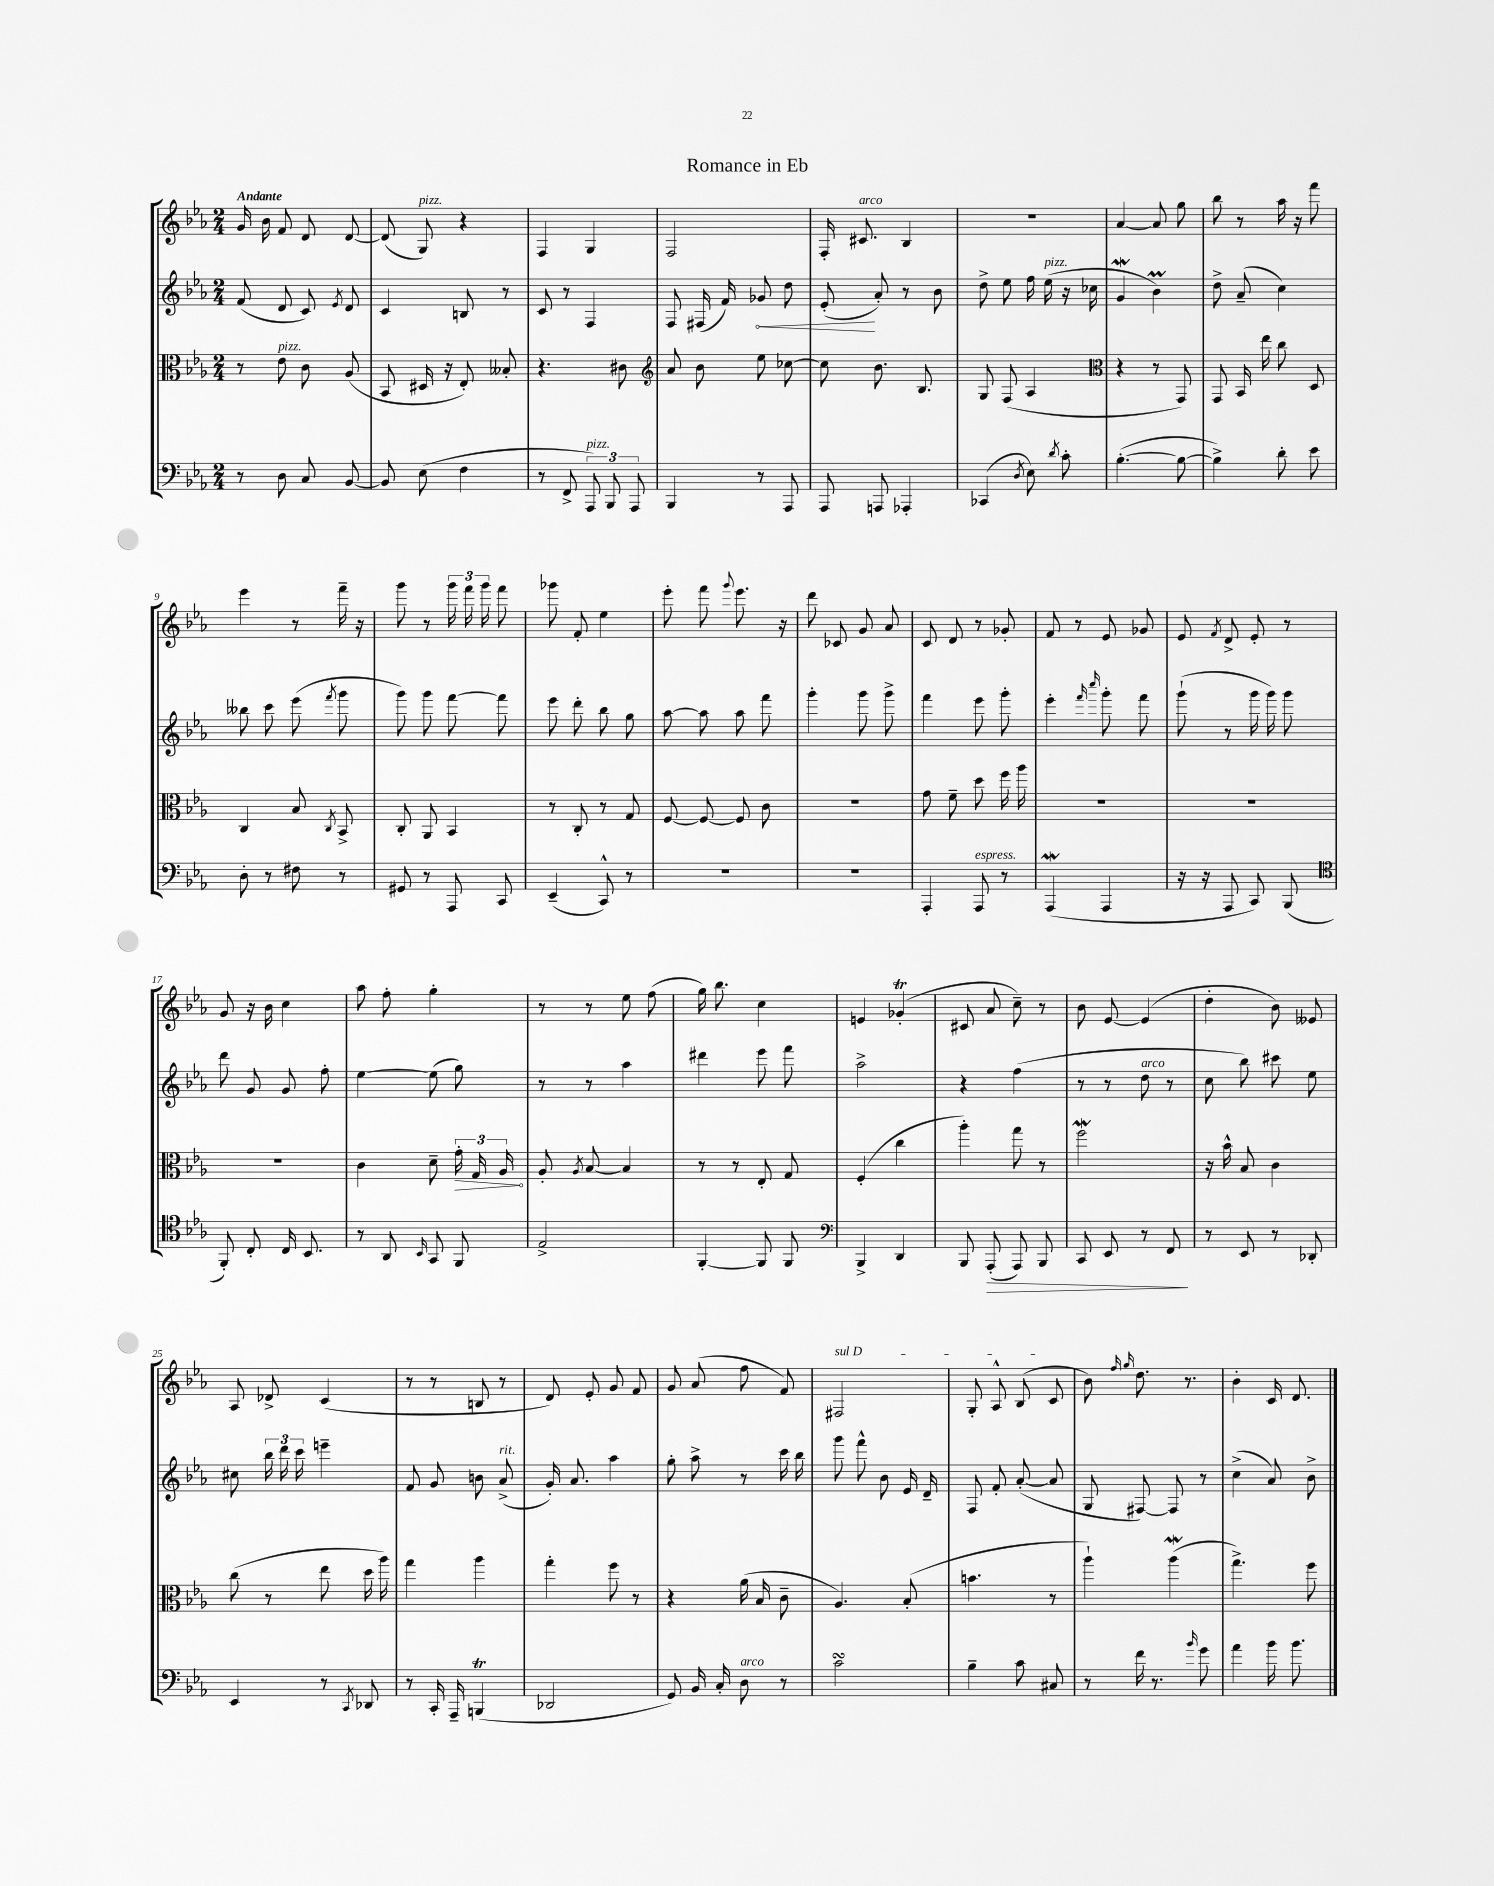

**kern	**dynam	**kern	**dynam	**kern	**dynam	**kern
*part4	*part4	*part3	*part3	*part2	*part2	*part1
*staff4	*staff4	*staff3	*staff3	*staff2	*staff2	*staff1
*clefF4	*	*clefC3	*	*clefG2	*	*clefG2
*k[b-e-a-]	*	*k[b-e-a-]	*	*k[b-e-a-]	*	*k[b-e-a-]
*M2/4	*	*M2/4	*	*M2/4	*	*M2/4
=1	=1	=1	=1	=1	=1	=1
!	!	!	!	!	!	!LO:TX:a:B:t=Andante
8r	.	8r	.	(8f/	.	16g/
.	.	.	.	.	.	16b-\
!	!	!LO:TX:a:i:t=pizz.	!	!	!	!
8D\	.	8e-\	.	8d/	.	8f/
8C/	.	8c\	.	8c/)	.	8d/
.	.	.	.	8qe-/	.	.
[8BB-/	.	(8A-/	.	8d/	.	[8d/
=2	=2	=2	=2	=2	=2	=2
8BB-/]	.	8BB-/	.	4c/	.	(8d/]
!	!	!	!	!	!	!LO:TX:a:i:t=pizz.
(8E-\	.	16D#X/	.	.	.	8G/)
.	.	16r	.	.	.	.
4F\	.	8E-'/)	.	8Bn/	.	4r
.	.	8B--X'/	.	8r	.	.
=3	=3	=3	=3	=3	=3	=3
8r	.	4.r	.	8c/	.	4F/
8FF^/	.	.	.	8r	.	.
!LO:TX:a:i:t=pizz.	!	!	!	!	!	!
12AAA-/)	.	.	.	4F/	.	4G/
12BBB-/	.	.	.	.	.	.
.	.	8c#X\	.	.	.	.
12AAA-/	.	.	.	.	.	.
=4	=4	=4	=4	=4	=4	=4
*	*	*clefG2	*	*	*	*
4BBB-/	.	8a-/	.	8F/	.	2F/
.	.	8b-\	.	(16F#X/	.	.
.	.	.	.	16f/)	.	.
!	!	!	!	!	!LO:HP:b	!
8r	.	8ee-\	.	8g-X/	<	.
8AAA-/	.	[8cc-X\	.	8dd\	.	.
=5	=5	=5	=5	=5	=5	=5
8AAA-/	.	8cc-\]	.	(8e-'/	.	16F'/
!	!	!	!	!	!	!LO:TX:a:i:t=arco
.	.	.	.	.	.	8.c#X/
8AAAn/	.	8.b-\	.	8a-'/)	[	.
4AAA-X'/	.	.	.	8r	.	4B-/
.	.	8.B-/	.	.	.	.
.	.	.	.	8b-\	.	.
=6	=6	=6	=6	=6	=6	=6
(4CC-X/	.	8G/	.	8dd^\	.	2r
.	.	(8F/	.	8ee-\	.	.
8qD/	.	.	.	.	.	.
8E-\)	.	4A-/	.	16ff\	.	.
!	!	!	!	!LO:TX:a:i:t=pizz.	!	!
.	.	.	.	(16ee-\	.	.
8qd/	.	.	.	.	.	.
8c'\	.	.	.	16r	.	.
.	.	.	.	16cc-X\	.	.
=7	=7	=7	=7	=7	=7	=7
*	*	*clefC3	*	*	*	*
([4.B-'\	.	4r	.	4gW/	.	[4a-/
.	.	8r	.	4b-M\)	.	8a-/]
8B-\_	.	8GG/)	.	.	.	8gg\
=8	=8	=8	=8	=8	=8	=8
4B-^\])	.	8GG/	.	8dd^\	.	8bb-\
.	.	16BB-/	.	(8a-~/	.	8r
.	.	16ee-\	.	.	.	.
8d'\	.	8cc\	.	4cc\)	.	16aa-\
.	.	.	.	.	.	16r
8e-\	.	8D/	.	.	.	8fff\
!!LO:LB:g=z
=9	=9	=9	=9	=9	=9	=9
8D'\	.	4C/	.	8bb--X\	.	4eee-\
8r	.	.	.	8ccc\	.	.
8F#X\	.	8B-/	.	(8eee-\	.	8r
.	.	8qC/	.	8qfff/	.	.
8r	.	8BB-^/	.	8ggg\	.	16fff~\
.	.	.	.	.	.	16r
=10	=10	=10	=10	=10	=10	=10
8GG#X/	.	8C'/	.	8ggg\)	.	8ggg\
8r	.	8AA-/	.	8ggg\	.	8r
8AAA-/	.	4BB-/	.	[8fff\	.	24ggg\
.	.	.	.	.	.	24fff\
.	.	.	.	.	.	24ggg\
8CC/	.	.	.	8fff\]	.	8fff\
=11	=11	=11	=11	=11	=11	=11
(4EE-~/	.	8r	.	8eee-\	.	8ggg-X\
.	.	8C'/	.	8ddd'\	.	8f'/
8CC^^/)	.	8r	.	8bb-\	.	4ee-\
8r	.	8G/	.	8gg\	.	.
=12	=12	=12	=12	=12	=12	=12
2r	.	[8F/	.	[8aa-\	.	8eee-'\
.	.	8F/_	.	8aa-\]	.	8fff\
.	.	.	.	.	.	8qqggg/
.	.	8F/]	.	8aa-\	.	8.eee-\
.	.	8c\	.	8fff\	.	.
.	.	.	.	.	.	16r
=13	=13	=13	=13	=13	=13	=13
2r	.	2r	.	4ggg'\	.	8ddd\
.	.	.	.	.	.	8c-X/
.	.	.	.	8ggg\	.	8g/
.	.	.	.	8ggg^\	.	8a-/
=14	=14	=14	=14	=14	=14	=14
4AAA-'/	.	8g\	.	4fff\	.	8c/
.	.	8f~\	.	.	.	8d/
!LO:TX:a:i:t=espress.	!	!	!	!	!	!
8AAA-/	.	8dd\	.	8eee-\	.	8r
8r	.	16ff\	.	8ggg'\	.	8g-X'/
.	.	16aa-\	.	.	.	.
=15	=15	=15	=15	=15	=15	=15
(4AAA-w/	.	2r	.	4eee-'\	.	8f/
.	.	.	.	.	.	8r
.	.	.	.	16qqfff/	.	.
.	.	.	.	16qqcccc/	.	.
4AAA-/	.	.	.	8ggg'\	.	8e-/
.	.	.	.	8fff\	.	8g-X/
=16	=16	=16	=16	=16	=16	=16
16r	.	2r	.	(8ggg`\	.	8e-/
16r	.	.	.	.	.	.
.	.	.	.	.	.	8qf/
8AAA-/	.	.	.	8r	.	8d^/
8CC/)	.	.	.	16ggg\	.	8e-'/
.	.	.	.	16ggg\)	.	.
(8BBB-/	.	.	.	8ggg\	.	8r
!!LO:LB:g=z
=17	=17	=17	=17	=17	=17	=17
*clefC4	*	*	*	*	*	*
8FF'/)	.	2r	.	8ddd\	.	8g/
8C'/	.	.	.	8g/	.	16r
.	.	.	.	.	.	16b-\
16C/	.	.	.	8g/	.	4cc\
8.BB-/	.	.	.	.	.	.
.	.	.	.	8ff'\	.	.
=18	=18	=18	=18	=18	=18	=18
8r	.	4c\	.	[4ee-\	.	8aa-\
8AA-/	.	.	.	.	.	8ff'\
16qqBB-/	.	.	.	.	.	.
8GG/	.	8d~\	.	(8ee-\]	.	4gg'\
!	!	!	!LO:HP:b	!	!	!
8FF/	.	24g'\	>	8gg\)	.	.
.	.	24G/	.	.	.	.
.	.	24A-/	.	.	.	.
.	.	.	]	.	.	.
=19	=19	=19	=19	=19	=19	=19
2E-^/	.	8A-'/	.	8r	.	8r
.	.	8qA-/	.	.	.	.
.	.	[8B-/	.	8r	.	8r
.	.	4B-/]	.	4aa-\	.	8ee-\
.	.	.	.	.	.	(8ff\
=20	=20	=20	=20	=20	=20	=20
[4FF'/	.	8r	.	4ddd#X\	.	16gg\)
.	.	.	.	.	.	8.bb-\
.	.	8r	.	.	.	.
8FF/]	.	8E-'/	.	8eee-\	.	4cc\
8FF/	.	8G/	.	8fff\	.	.
=21	=21	=21	=21	=21	=21	=21
*clefF4	*	*	*	*	*	*
4BBB-^/	.	(4F'/	.	2aa-^\	.	4en/
4DD/	.	4cc\	.	.	.	(4g-XT'/
=22	=22	=22	=22	=22	=22	=22
8BBB-/	.	4aa-'\)	.	4r	.	8c#X/
!	!LO:HP:b	!	!	!	!	!
(8AAA-'/	>	.	.	.	.	8a-/
8AAA-/)	.	8gg\	.	(4ff\	.	8cc~\)
8BBB-/	.	8r	.	.	.	8r
=23	=23	=23	=23	=23	=23	=23
8CC/	.	2ffW\	.	8r	.	8b-\
8EE-/	.	.	.	8r	.	[8e-/
!	!	!	!	!LO:TX:a:i:t=arco	!	!
8r	.	.	.	8dd\	.	(4e-/]
8FF/	.	.	.	8r	.	.
.	]	.	.	.	.	.
=24	=24	=24	=24	=24	=24	=24
8r	.	16r	.	8cc\	.	4dd'\
.	.	16b-^^\	.	.	.	.
8EE-/	.	8B-/	.	8bb-\)	.	.
8r	.	4c\	.	8ccc#X\	.	8b-\)
8DD-X'/	.	.	.	8ee-\	.	8e--X/
!!LO:LB:g=z
=25	=25	=25	=25	=25	=25	=25
4EE-/	.	(8cc\	.	8cc#X\	.	8A-/
.	.	8r	.	24bb-\	.	8d-X^/
.	.	.	.	24ddd\	.	.
.	.	.	.	24ccc\	.	.
8r	.	8ee-\	.	4eeen~\	.	(4c/
8qCC/	.	.	.	.	.	.
8DD-X/	.	16dd\	.	.	.	.
.	.	16aa-\)	.	.	.	.
=26	=26	=26	=26	=26	=26	=26
8r	.	4gg\	.	8f/	.	8r
16CC'/	.	.	.	8g/	.	8r
16AAA-~/	.	.	.	.	.	.
(4BBBnt/	.	4aa-\	.	8bn\	.	8Bn/
!	!	!	!	!LO:TX:a:i:t=rit.	!	!
.	.	.	.	(8a-^/	.	8r
=27	=27	=27	=27	=27	=27	=27
2DD-X/	.	4gg'\	.	16g'/)	.	8d/)
.	.	.	.	8.a-/	.	.
.	.	.	.	.	.	8e-'/
.	.	8ff\	.	4aa-\	.	8g/
.	.	8r	.	.	.	8f/
=28	=28	=28	=28	=28	=28	=28
8GG/)	.	4r	.	8gg'\	.	8g/
16BB-/	.	.	.	8aa-^\	.	(8a-/
16C'/	.	.	.	.	.	.
!LO:TX:a:i:t=arco	!	!	!	!	!	!
8D\	.	(16a-\	.	8r	.	8ff\
.	.	16B-/	.	.	.	.
8r	.	8c~\	.	16ccc\	.	8f/)
.	.	.	.	16bb-\	.	.
=29	=29	=29	=29	=29	=29	=29
!	!	!	!	!	!	!LO:TX:a:i:t=sul D
2csSSS\	.	4.A-/)	.	8ggg\	.	2F#X/
.	.	.	.	8fff^^\	.	.
.	.	.	.	8b-\	.	.
.	.	(8B-'/	.	16e-/	.	.
.	.	.	.	16d~/	.	.
=30	=30	=30	=30	=30	=30	=30
4B-~\	.	4.bn\	.	8F/	.	8G'/
.	.	.	.	8f'/	.	8A-^^/
8c\	.	.	.	([8a-'/	.	(8B-/
8C#X/	.	8r	.	8a-/]	.	8c/
=31	=31	=31	=31	=31	=31	=31
8r	.	4aa-`\)	.	8G/	.	8b-\)
.	.	.	.	.	.	16qqff/
.	.	.	.	.	.	16qqgg/
16f\	.	.	.	[8F#X/)	.	8.dd\
8.r	.	.	.	.	.	.
.	.	(4aa-w\	.	8F#/]	.	.
.	.	.	.	.	.	8.r
16qqb-/	.	.	.	.	.	.
8g\	.	.	.	8r	.	.
=32	=32	=32	=32	=32	=32	=32
4a-\	.	4.gg^\)	.	(4cc^\	.	4b-'\
16b-\	.	.	.	8a-/)	.	16c/
8.b-\	.	.	.	.	.	8.d/
.	.	8ff\	.	8b-^\	.	.
==	==	==	==	==	==	==
*-	*-	*-	*-	*-	*-	*-
